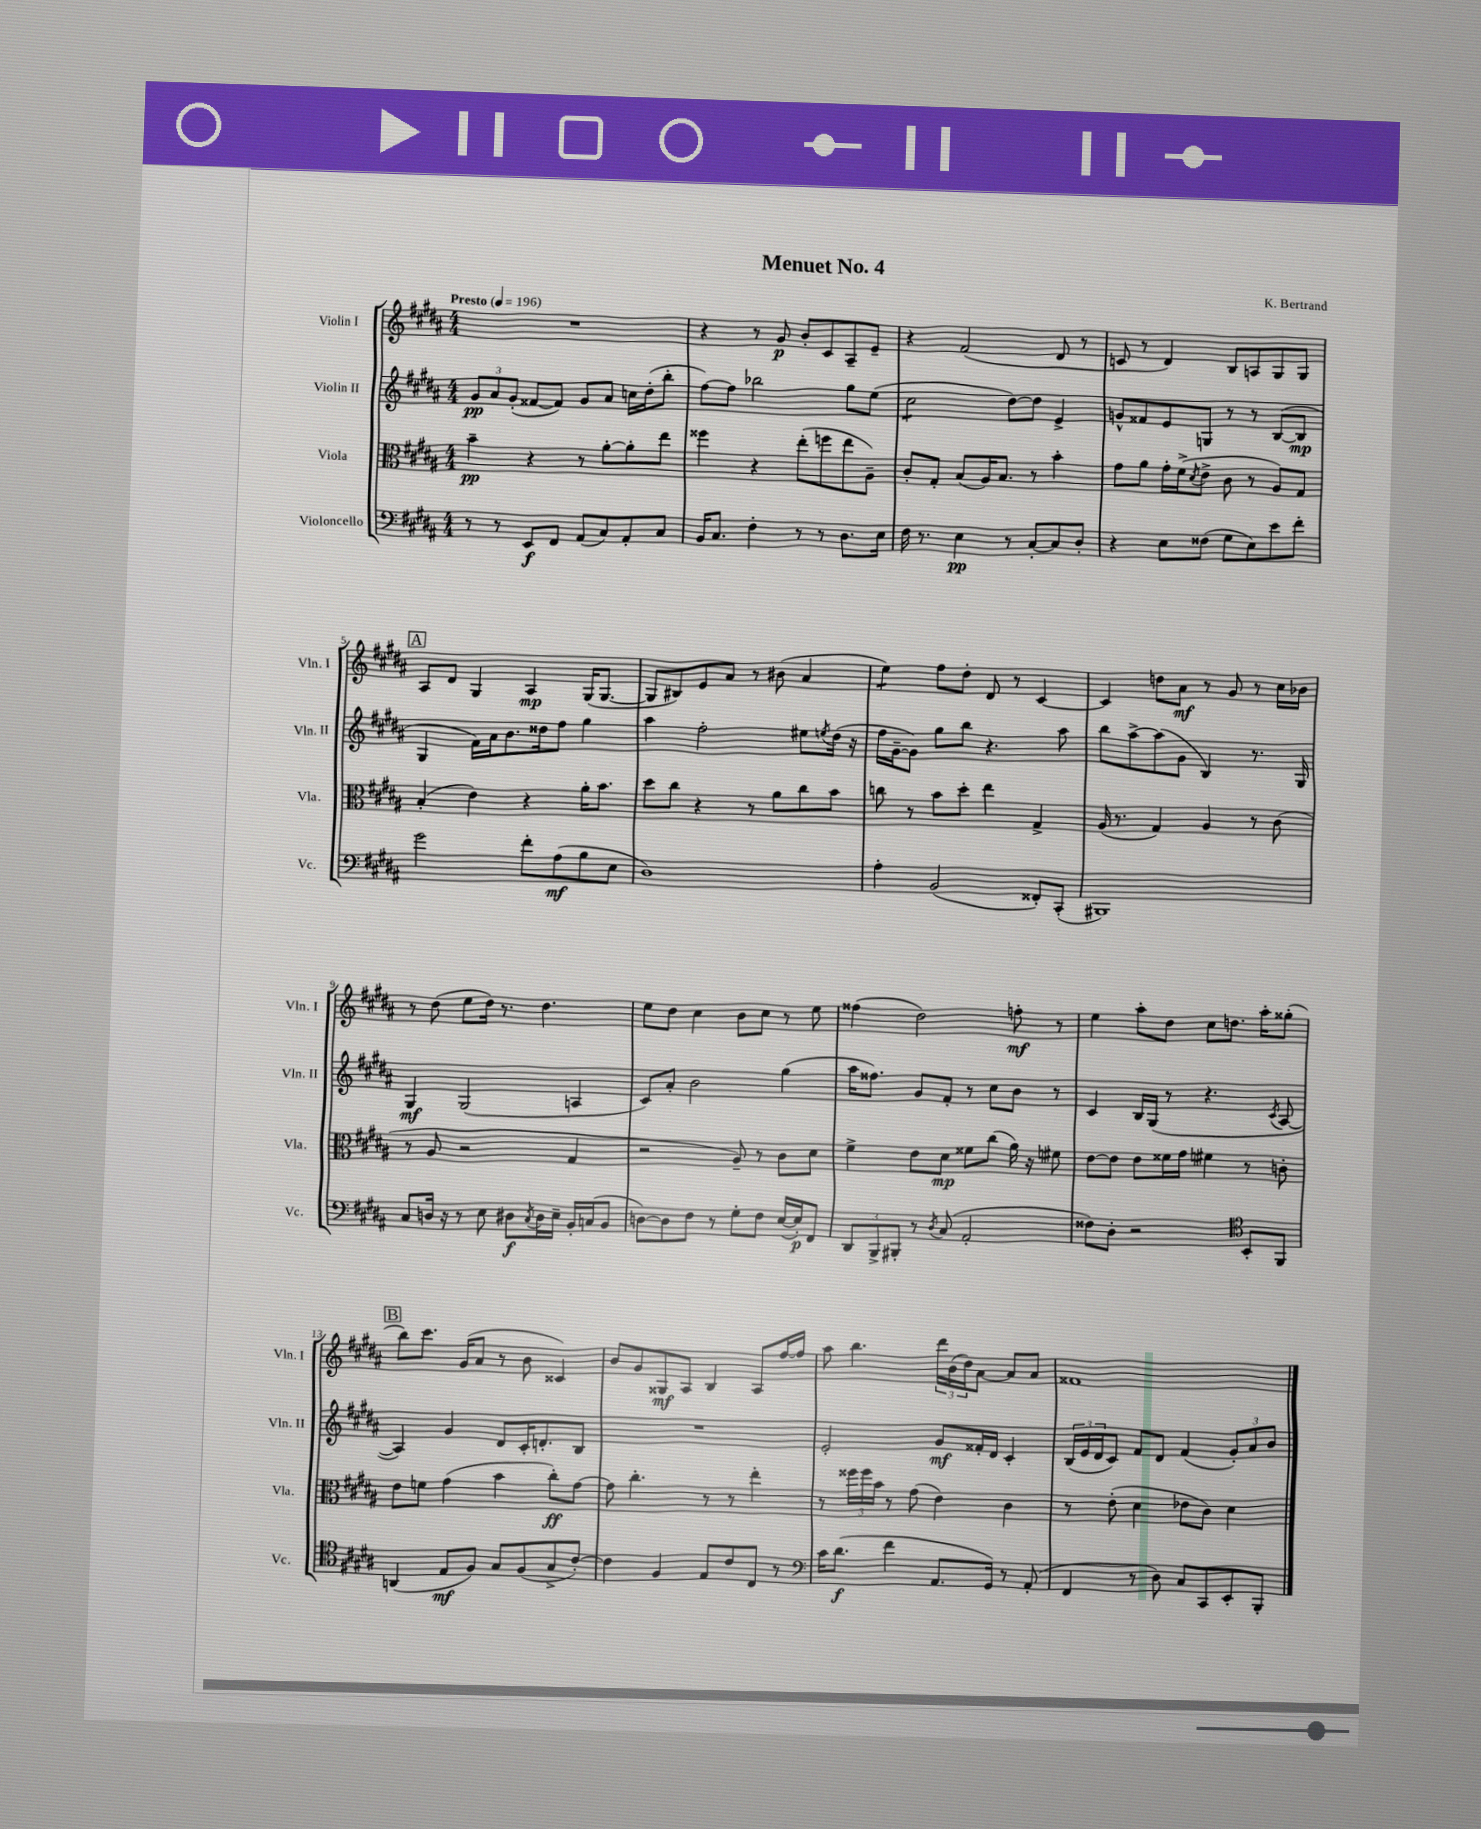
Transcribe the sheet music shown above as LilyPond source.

\header { title = "Menuet No. 4" composer = "K. Bertrand" }
<<
\new StaffGroup <<
\new Staff = "s0" \with { instrumentName = "Violin I" shortInstrumentName = "Vln. I" } {
    \clef treble \key b \major \numericTimeSignature \time 4/4 \tempo "Presto" 4 = 196
    R1 |
    r4 r8 gis'8\p b'8-. cis'8 ais8-- e'8-- |
    r4 fis'2( dis'8 r8 |
    c'8 r8 dis'4) b8 a8 gis8 gis8 |
    \mark \markup { \box "A" } ais8 dis'8 gis4 ais4\mp gis16( gis8.~ |
    gis8 bis8) e'8 ais'8 r8 bis'8( ais'4 |
    e''4:8) fis''8 dis''8-. dis'8 r8 cis'4~ |
    cis'4 d''8 ais'8\mf r8 gis'8 r8 cis''16 bes'16 |
    r8 dis''8( e''8 dis''16) r8. dis''4. |
    e''8 dis''8 cis''4 b'8 cis''8 r8 e''8 |
    fisis''4( dis''2) f''8-.\mf r8 |
    e''4 ais''8-. dis''8 cis''8 d''8. ais''16-. gisis''8-.( |
    \mark \markup { \box "B" } b''8) cis'''8. gis'16( ais'8 r8 b'8 cisis'4) |
    b'8 gis'8 gisis8\mf ais8 b4 ais8 fis''16~ fis''16 |
    ais''8 b''4. \tuplet 3/2 { dis'''16 b'16( dis''16) } ais'8~ ais'8 ais'8 |
    fisis'1 \bar "|." |
}
\new Staff = "s1" \with { instrumentName = "Violin II" shortInstrumentName = "Vln. II" } {
    \clef treble \key b \major \numericTimeSignature \time 4/4
    \tuplet 3/2 { gis'8\pp ais'8 gis'8-.( } fisis'8~ fisis'8) gis'8 ais'8 c''16 dis''16-.( b''8-. |
    fis''8~) fis''8 bes''2 gis''8 e''8( |
    cis''2:8 dis''8~) dis''8 e'4-> |
    g'8-^ fisis'8 e'8 g8 r8 r8 b8~( b8\mp |
    \mark \markup { \box "A" } gis4 fis'16) ais'16 b'8. disis''16 fis''8 gis''4 |
    ais''4 fis''2-. eis''8 \acciaccatura { e''8 } dis''16( r16 |
    fis''16 gis'16~-- gis'8) gis''8 b''8 r4. ais''8 |
    b''8 ais''8~-> ais''8( gis'8 b4) r8. gis16 |
    gis4\mf gis2( a4 |
    cis'8) ais'8-. b'2 gis''4( |
    ais''16 fisis''8.) gis'8 fis'8-. r8 cis''8 b'8 r8 |
    cis'4 b16 gis16( r8 r4. \acciaccatura { cis'8 } ais8~ |
    \mark \markup { \box "B" } ais4) gis'4 dis'8 cis'16-. d'8.-. b8 |
    R1 |
    e'2-. gis'8\mf fisis'16-. dis'16 cis'4-. |
    \tuplet 3/2 { b16( e'16 dis'16 } cis'8) fis'8 dis'8 fis'4( \tuplet 3/2 { gis'8-.) ais'8 b'8 } \bar "|." |
}
\new Staff = "s2" \with { instrumentName = "Viola" shortInstrumentName = "Vla." } {
    \clef alto \key b \major \numericTimeSignature \time 4/4
    b'4--\pp r4 r8 ais'8~-. ais'8-. e''8 |
    fisis''4 r4 e''8-.( f''8 e''8 ais8--) |
    cis'8-. gis8-. b8( ais16) b8. r8 b'4-. |
    gis'8 ais'8 gis'16-. fis'16->( \acciaccatura { dis'8 } e'8-> cis'8 r8 ais8) gis8 |
    \mark \markup { \box "A" } b4-.( e'4) r4 ais'16-. b'8. |
    dis''8 cis''8 r4 r8 ais'8 cis''8 b'8 |
    c''8 r8 b'8 dis''8-. e''4 gis4-> |
    ais16( r8. gis4) ais4 r8 cis'8( |
    r8 ais8 r2 gis4 |
    r2 ais8--) r8 cis'8 dis'8 |
    fis'4-> e'8 dis'8\mp fisis'8 cis''8( ais'16) r16 fis'8 |
    e'8~ e'8 e'8 fisis'16 gis'16 fis'4 r8 c'8-. |
    \mark \markup { \box "B" } e'8 f'8 gis'4( b'4 cis''8-.\ff) gis'8~ |
    gis'8 cis''4.-. r8 r8 e''4-. |
    r8 \tuplet 3/2 { fisis''16 fisis''16 b'16 } r8 gis'8( e'4) cis'4 |
    r8 e'8-.( dis'4 ees'8 cis'8) dis'4 \bar "|." |
}
\new Staff = "s3" \with { instrumentName = "Violoncello" shortInstrumentName = "Vc." } {
    \clef bass \key b \major \numericTimeSignature \time 4/4
    r8 r8 e,8\f fis,8 ais,8( cis8) ais,8-. cis8 |
    b,16 cis8. fis4-. r8 r8 dis8. e16 |
    fis16 r8. e4\pp r8 cis8~-. cis8 dis8-. |
    r4 e8 fisis8( gis8 e8) e'8 fis'8-. |
    \mark \markup { \box "A" } gis'2 fis'8-. ais8\mf( b8 e8 |
    dis1) |
    ais4-. b,2( fisis,8-.) cis,8-.( |
    bis,,1) |
    cis8 d16 r16 r8 e8 dis8\f \acciaccatura { cis8 } dis16 e16-- b,16-. c16( b,8 |
    d8~) d8 fis8 r8 gis8-. fis8 e16~( e16-.\p) fis,8 |
    \tuplet 3/2 { dis,8 b,,8-> bis,,8-. } r8 \acciaccatura { dis8 } cis8( ais,2-. |
    fisis8) dis8-. r2 \clef tenor b,8-. fis,8 |
    \mark \markup { \box "B" } a,4( e8\mf fis8) gis8 fis8( gis8-> cis'8~-.) |
    cis'4 fis4 e8 cis'8 cis8 r8 |
    \clef bass cis'16 dis'8.\f( fis'4 ais,8. gis,16) r8 ais,8-.( |
    fis,4 r8 dis8) cis8 cis,8 e,8-. b,,8-. \bar "|." |
}
>>
>>
